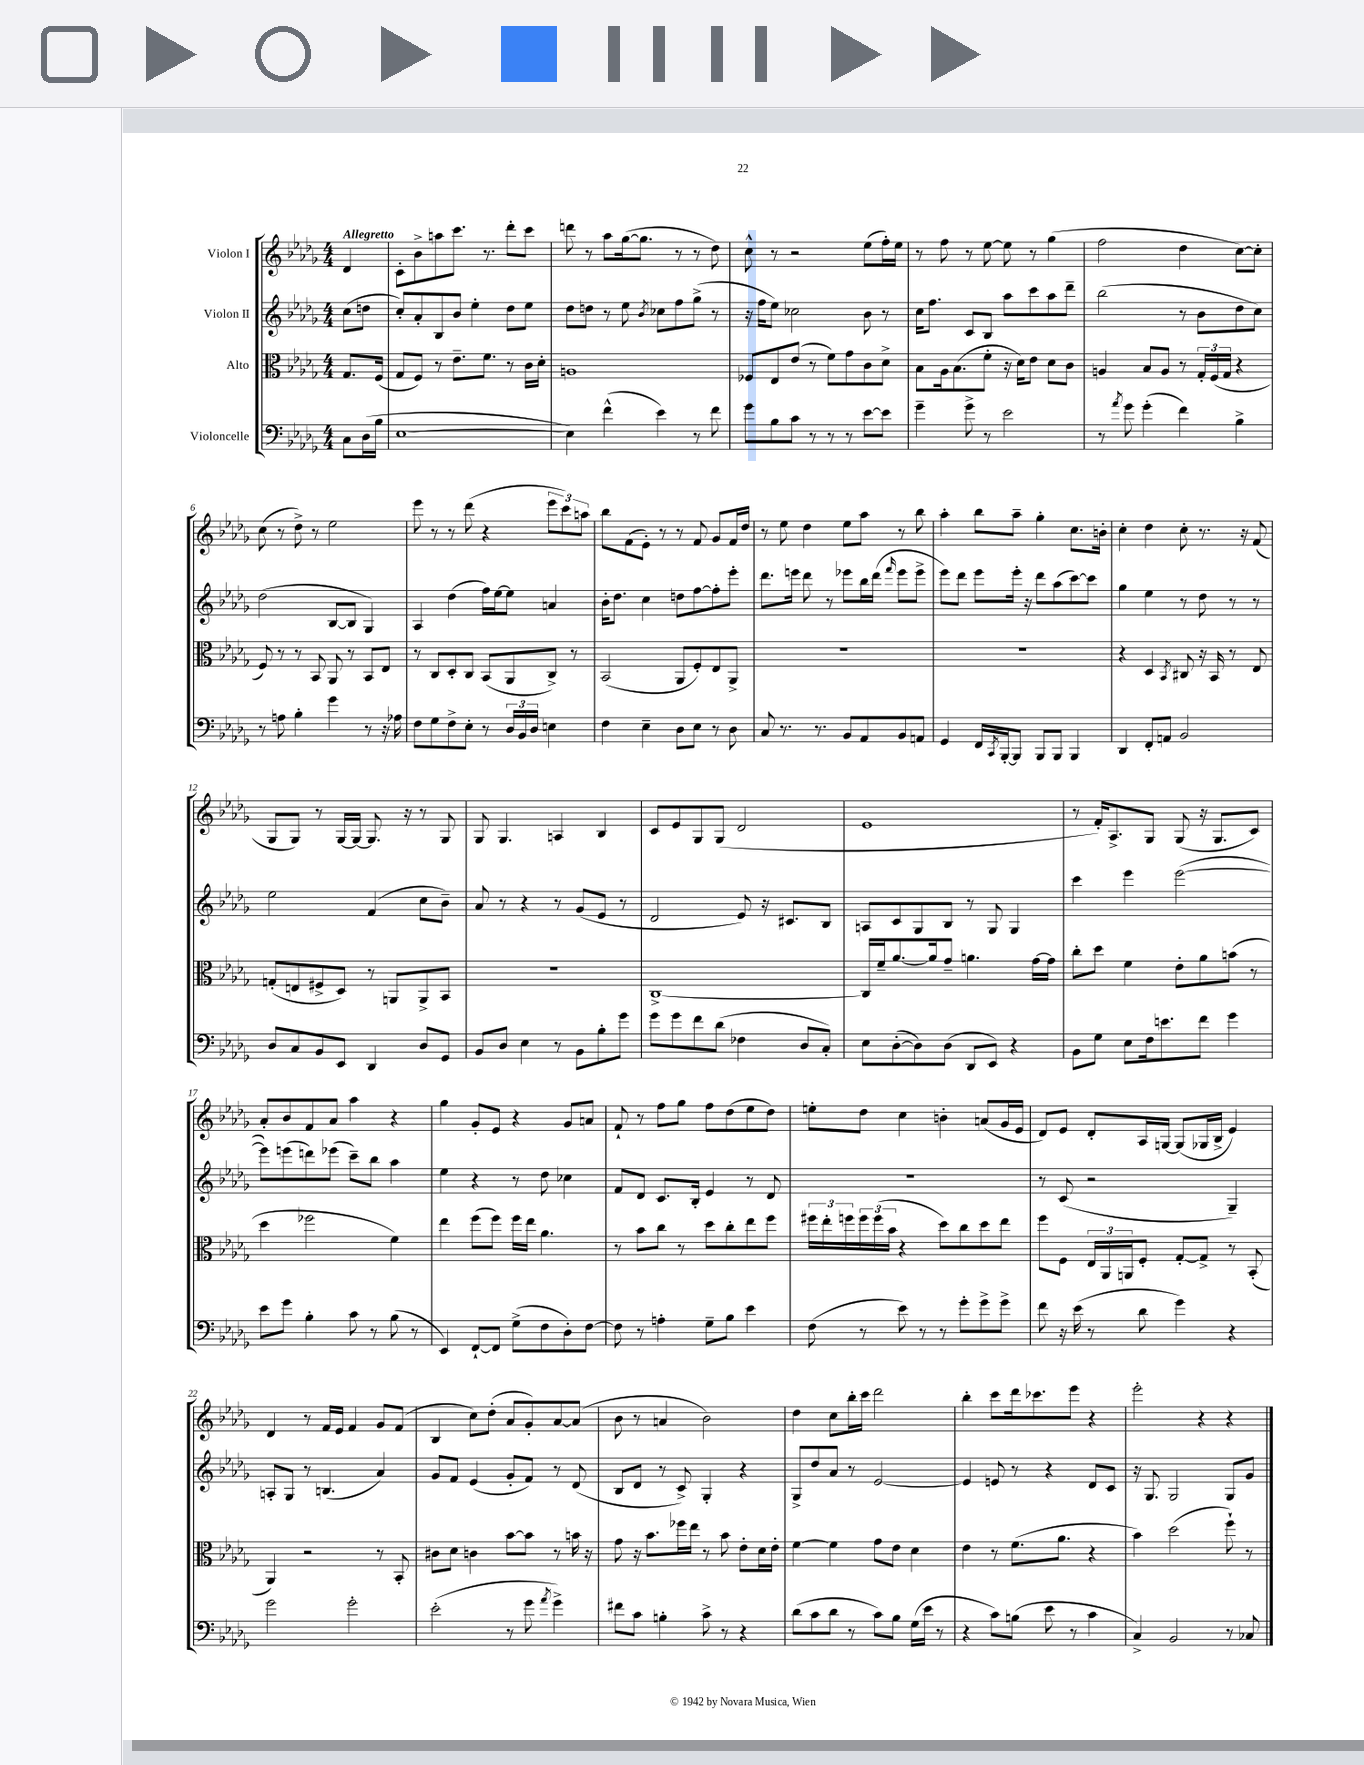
<<
\new StaffGroup <<
\new Staff = "s0" \with { instrumentName = "Violon I" } {
    \clef treble \key des \major \numericTimeSignature \time 4/4 \partial 4 \tempo "Allegretto"
    des'4 |
    c'8-. bes'8-> a''8 c'''8. r8. des'''8-. c'''8 |
    d'''8 r8 aes''8 ges''16~( ges''8. r8 r8 des''8) |
    c''8-^ r8 r2 ees''8( f''16-.) ees''16 |
    r8 f''8 r8 ees''8~ ees''8 r8 ges''4( |
    f''2 des''4 c''8~) c''8-. |
    c''8( r8 des''8->) r8 ees''2 |
    ees'''8 r8 r8 des'''8( r4 \tuplet 3/2 { ees'''8 c'''8) a''8 } |
    bes''8 f'8( ees'8-.) r8 r8 f'8 ges'8 f'16 des''16 |
    r8 ees''8 des''4 ees''8 aes''8 r8 bes''8 |
    aes''4-. bes''8 aes''8-- ges''4-. c''8. b'16-. |
    c''4-. des''4 c''8-. r8. r16 f'8( |
    ges8 ges8) r8 ges16~ ges16~ ges8. r16 r8 ges8 |
    ges8 ges4. a4 bes4 |
    c'8 ees'8 ges8 ges8( des'2 |
    ees'1 |
    r8 f'16-.) aes8.-> ges8 ges8( r16 ges8. c'8) |
    aes'8-. bes'8 f'8 aes'8 aes''4 r4 |
    ges''4 ges'8-. ees'8 r4 ges'8 a'8 |
    f'8-! r8 f''8 ges''8 f''8 des''8( ees''8 des''8) |
    e''8-. des''8 c''4 b'4-. a'8( ges'16 ees'16 |
    des'8) ees'8 des'8-. aes16 g16~ g8( ges16 bes16-> ees'4) |
    des'4 r8 f'16 ees'16 f'4 ges'8 f'8( |
    bes4 c''8) des''8-.( aes'8 ges'8-.) aes'8~ aes'8( |
    bes'8 r8 a'4 bes'2) |
    des''4 c''8 bes''16-. c'''16 des'''2 |
    bes''4-. c'''8 des'''16 ces'''8. ees'''8 r4 |
    ees'''2-. r4 r4 \bar "|." |
}
\new Staff = "s1" \with { instrumentName = "Violon II" } {
    \clef treble \key des \major \numericTimeSignature \time 4/4 \partial 4
    c''8( d''8 |
    c''8-.) aes'8-. bes8 bes'8 ees''4-. des''8 ees''8 |
    des''8 d''8 r8 ees''8 \acciaccatura { bes'8 } ces''8 f''8 ges''8->( r8 |
    r16 f''16 ees''8) ces''2 bes'8 r8 |
    c''16 f''8. c'8 bes8 aes''8 c'''8 aes''8 des'''8-- |
    bes''2( r8 bes'8 des''8 c''8) |
    des''2( bes8~ bes8 ges4) |
    aes4 des''4( f''16) ees''16~ ees''8 a'4 |
    bes'16-. des''8. c''4 d''8 f''8~ f''8-. ees'''8-. |
    des'''8. e'''16 des'''8 r8 ees'''8 bes''16 des'''16( \grace { f'''16 } ees'''8 ees'''8-> |
    ees'''8) des'''8 ees'''8 ees'''16-. r16 des'''8 aes''8( c'''8~) c'''8 |
    ges''4 ees''4 r8 des''8 r8 r8 |
    ees''2 f'4( c''8 bes'8--) |
    aes'8 r8 r4 r8 ges'8( ees'8 r8 |
    des'2 ees'8) r16 cis'8. bes8 |
    a8 c'8 ges8 bes8 r8 ges8 ges4 |
    c'''4 ees'''4 ees'''2~( |
    ees'''8) e'''8( d'''8) ees'''8( c'''8--) bes''8 aes''4 |
    ees''4 r4 r8 des''8 ces''4 |
    f'8 des'8 c'8. bes16-. ees'4 r8 des'8 |
    R1 |
    r8 c'8( r2 ges4--) |
    a8-. ges8 r8 b4.( aes'4) |
    ges'8 f'8 ees'4( ges'8-. f'8) r8 des'8( |
    bes8 des'8 r8 c'8->) ges4-. r4 |
    ges8-> des''8 aes'8 r8 ees'2~ |
    ees'4 e'8 r8 r4 des'8 c'8 |
    r16 ges8. ges2 ges8 ges'8 \bar "|." |
}
\new Staff = "s2" \with { instrumentName = "Alto" } {
    \clef alto \key des \major \numericTimeSignature \time 4/4 \partial 4
    ges8. f16( |
    ges8 f8) r8 ees'8.-- f'8. r8 c'16 des'16-. |
    a1 |
    fes8 ees8 ees'8( r8 f'8) ges'8 c'8 des'8-> |
    bes8 aes16 bes8.( f'8-. r16 des'16) ees'8 des'8 c'8 |
    a4 bes8 a8 r8 \tuplet 3/2 { ges16-. f16( ges16 } r4 |
    f8) r8 r8 bes,8 aes,8 r8 bes,8 ees8 |
    r8 c8 des8-. c8 bes,8( aes,8 c8->) r8 |
    bes,2( aes,8 f8-.) ees8 aes,8-> |
    R1 |
    R1 |
    r4 des4 \acciaccatura { bes,8 } cis8 r16 bes,16 r8 ees8 |
    g8-.( e8 fis8-> des8) r8 a,8 a,8-> bes,8 |
    R1 |
    c1~-> |
    c16 f'16-- aes'8.~ aes'16 ges'8-- a'4. ges'16~ ges'16 |
    c''8-. des''8 f'4 ees'8-. aes'8 b'8( r8 |
    des''4 fes''2 f'4) |
    ees''4 f''8( f''8) f''16 ees''16 aes'4. |
    r8 bes'8 c''8 r8 des''8 c''8-. ees''8 f''8 |
    \tuplet 3/2 { fis''16 ees''16-. f''16 } \tuplet 3/2 { f''16 f''16( bes'16 } r4 des''8) c''8 des''8 ees''8 |
    f''8 f8 \tuplet 3/2 { ees16 aes,16 a,16 } f8-. ges8~-. ges8-> r8 bes,8-.( |
    aes,4) r2 r8 bes,8-. |
    cis'8 des'8 c'4 bes'8~ bes'8 r8 b'16 r16 |
    ges'8 r16 bes'8. fes''16 ees''16 r8 bes'8 ees'8-. des'16 ees'16-. |
    f'4~ f'4 ges'8 ees'8 des'4 |
    ees'4 r8 f'8.( aes'8. r4 |
    bes'4) des''2( f''8-!) r8 \bar "|." |
}
\new Staff = "s3" \with { instrumentName = "Violoncelle" } {
    \clef bass \key des \major \numericTimeSignature \time 4/4 \partial 4
    c8 des16( bes16 |
    ees1~ |
    ees4) f'4-^( ees'4) r8 f'8 |
    ges'8 bes8 c'8 r8 r8 r8 ees'8~ ees'8 |
    ges'4-- ges'8-> r8 ees'2 |
    r8 \acciaccatura { aes'8 } ges'8 ges'4-.( f'4) bes4-> |
    r8 a8 bes4-. ges'4 r8 r16 aes16 |
    f8 ges8 f8-> ees8-. r8 \tuplet 3/2 { des16 bes,16 des16 } e4 |
    f4 ees4-- des8 ees8 r8 des8 |
    c8 r8. r8. bes,8 aes,8 bes,8 a,8 |
    ges,4 f,16 \acciaccatura { c,8 } bes,,16~-. bes,,8 bes,,8 bes,,8 bes,,4 |
    des,4 f,8-. a,8 bes,2 |
    des8 c8 bes,8 ees,8 des,4 des8 ges,8 |
    bes,8 des8 ees4 r8 bes,8 bes8-. ges'8 |
    ges'8 ges'8 f'8 des'8( fes4 des8 c8-.) |
    ees8 des8~-.( des8) des8( des,8 ees,8) r4 |
    bes,8 ges8 ees8 f16 e'8. f'8 ges'4 |
    ees'8 ges'8 bes4-. c'8 r8 bes8( r8 |
    ees,4) f,8~-! f,8 ges8->( f8 des8-.) f8~ |
    f8 r8 a4-. ges8-- bes8 ees'4 |
    f8( r8 ees'8) r8 r8 ges'8-. ges'8-> ges'8-> |
    f'8 r16 ees'16( r8 des'8 ges'4) r4 |
    ges'2 ges'2-. |
    ees'2-.( r8 ges'8 \acciaccatura { aes'8 } ges'4->) |
    fis'8 c'8 b4-. c'8-> r8 r4 |
    des'8( c'8 des'8 r8 c'8) bes8 ges16( ees'16 r8 |
    r4 c'8) b8( ees'8 r8 c'4 |
    c4->) bes,2 r8 ces8 \bar "|." |
}
>>
>>
